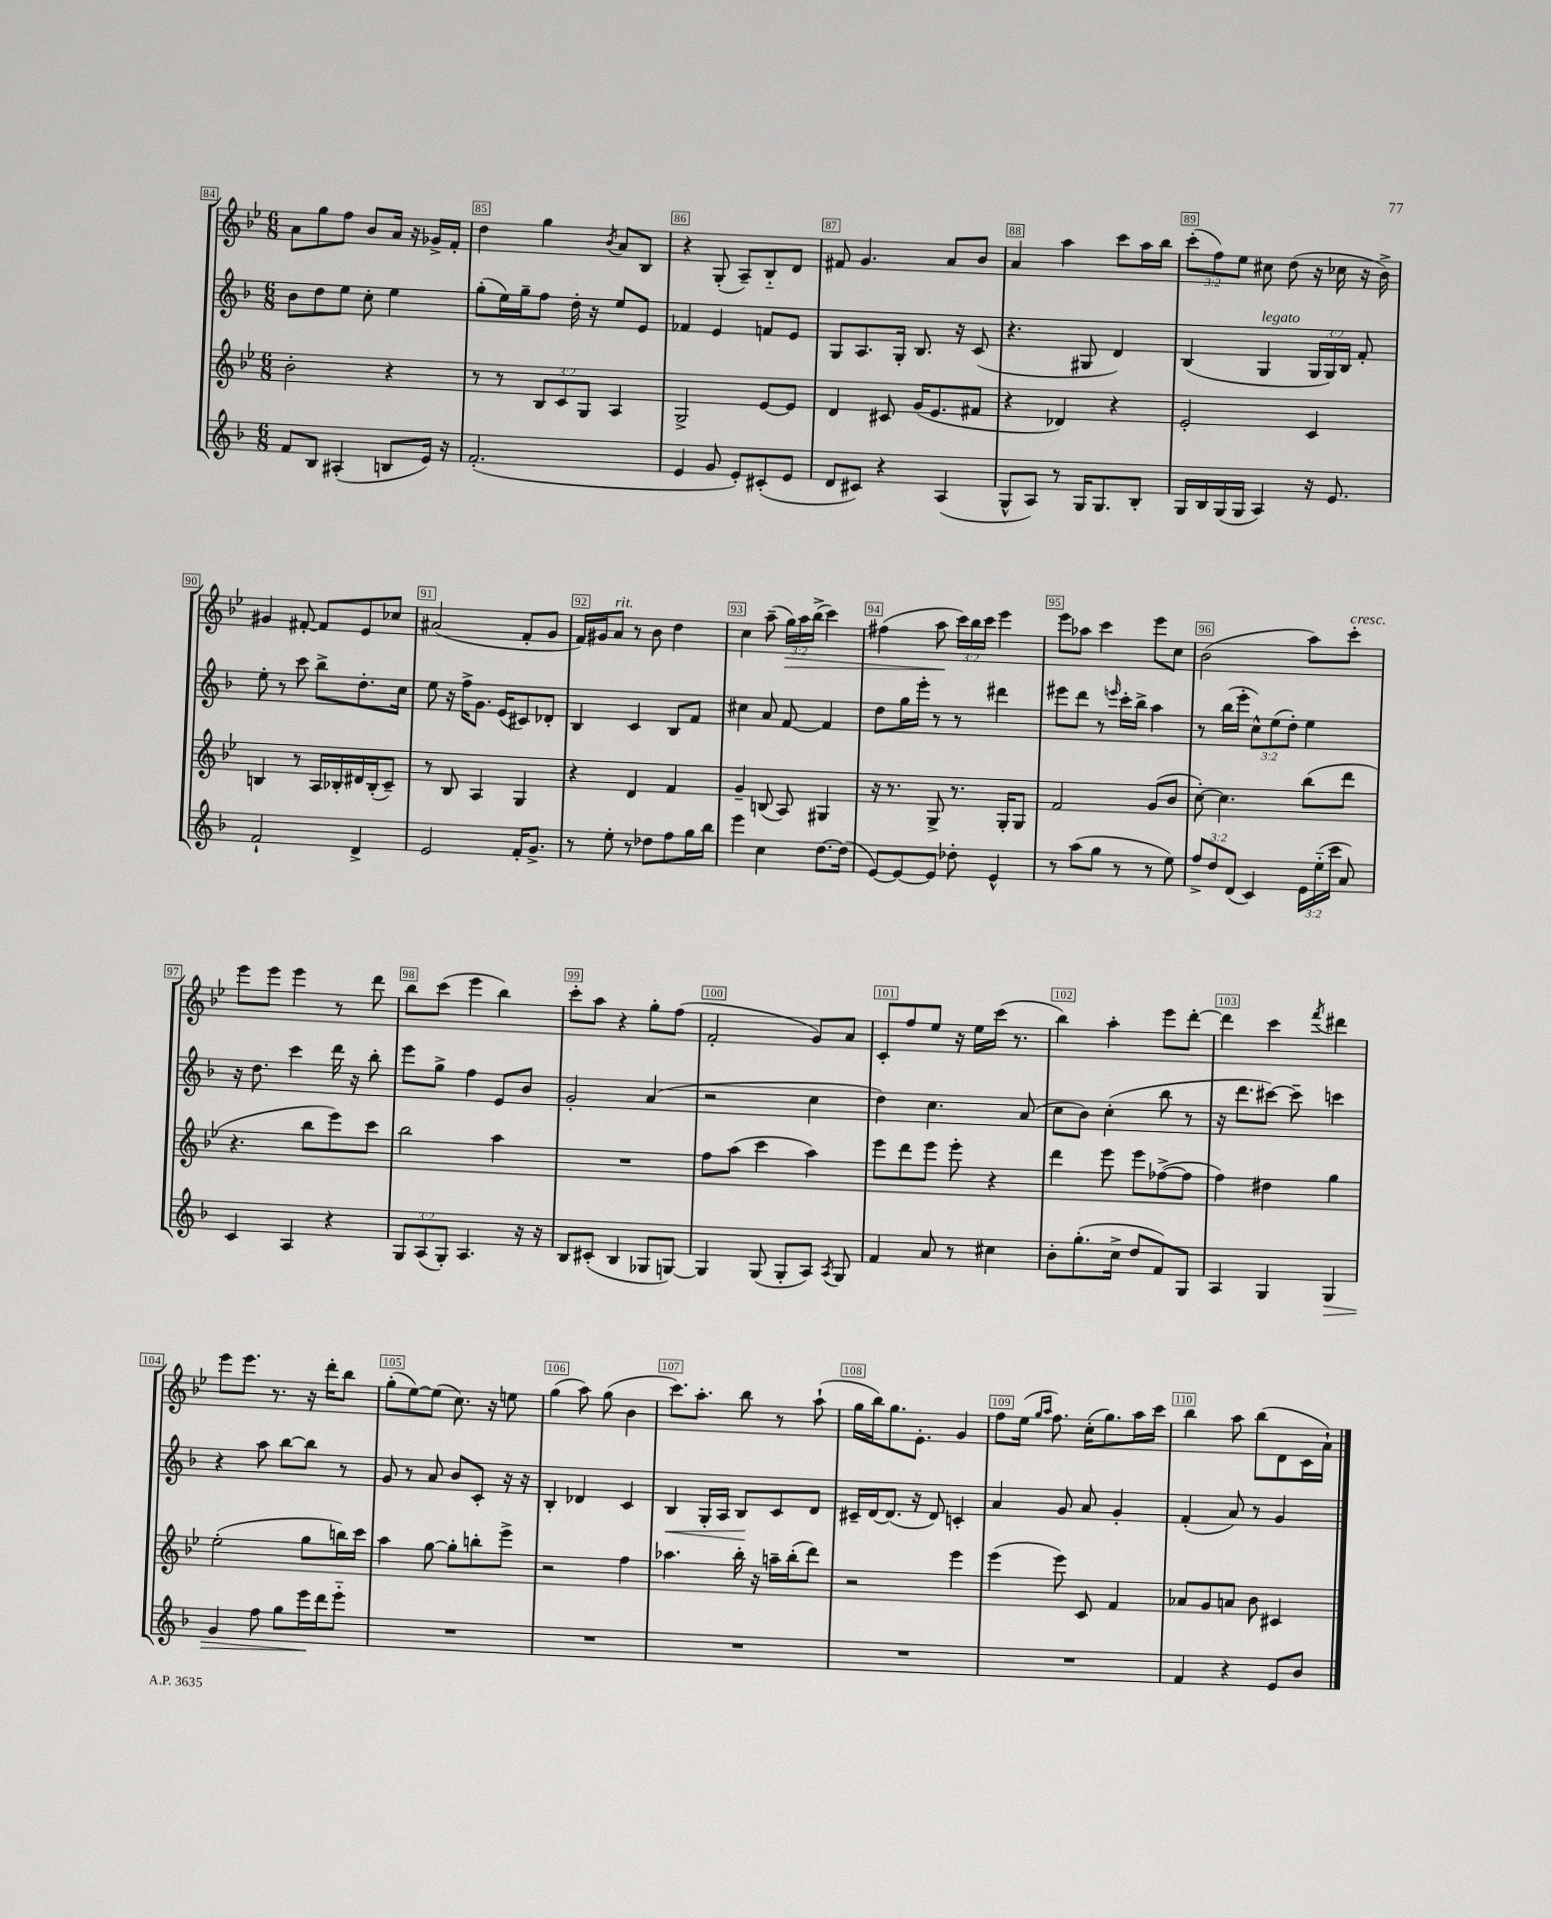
<<
\new StaffGroup <<
\new Staff = "s0" {
    \clef treble \key bes \major \numericTimeSignature \time 6/8 \override Staff.TupletNumber.text = #tuplet-number::calc-fraction-text
    \autoBeamOff a'8[ g''8 f''8] bes'8[ a'16] r16 ges'16[-> f'16]-. |
    d''4 g''4 \acciaccatura { bes'8 } a'8[ bes8] |
    r4 g8-.( a8[--) bes8-_ d'8] |
    fis'8 g'4. a'8[ bes'8] |
    a'4 a''4 c'''8[ a''16 bes''16] |
    \tuplet 3/2 { c'''8[-.( f''8) ees''8] } cis''8 d''8( r16 ces''16 r16 bes'16->) |
    gis'4 fis'8~-. fis'8[ ees'8 ces''8] |
    ais'2( f'8[-. g'8] |
    f'16[) gis'16 a'8]^\markup { \italic "rit." } r8 bes'8 d''4 |
    c''4 a''8--( \tuplet 3/2 { g''16[\>) a''16 bes''16]->( } c'''4) |
    fis''4( a''8\! \tuplet 3/2 { c'''16[) bes''16 c'''16] } ees'''4 |
    ees'''8[ aes''8] c'''4 ees'''8[ c''8] |
    bes'2( a''8[) c'''8]-.^\markup { \italic "cresc." } |
    ees'''8[ ees'''8] ees'''4 r8 d'''8 |
    bes''8[ c'''8]( ees'''4 bes''4) |
    c'''8[-. a''8] r4 g''8[-. f''8]( |
    f'2-. g'8[) a'8] |
    c'8[-. f''8 ees''8] r16 ees''16[ c'''16]( r8. |
    bes''4) a''4-. ees'''8[ d'''8]~-. |
    d'''4 c'''4 \acciaccatura { f'''8 } dis'''4 |
    ees'''8[ ees'''8.] r8. r16 d'''16[-. bes''8] |
    g''8[-.( ees''8~) ees''8]( c''8.) r16 e''8 |
    g''4( a''8) g''8( bes'4 |
    c'''8.[) a''8.]-. bes''8 r8 a''8-!( |
    g''16[ bes''16) g''8. ees'8.]-. g'4 |
    f''8[ ees''16]( \grace { g''16[ a''16] } f''8.) c''16[-.( g''8.) a''16 c'''16] |
    bes''4 a''8 bes''8[( d'8 c'16 a'16]-!) \bar "|." |
}
\new Staff = "s1" {
    \clef treble \key f \major \numericTimeSignature \time 6/8 \override Staff.TupletNumber.text = #tuplet-number::calc-fraction-text
    \autoBeamOff bes'8[ d''8 e''8] c''8-. e''4 |
    g''8[-.( e''16) g''16-- f''8] d''16-. r16 e''8[ e'8] |
    fes'4 e'4 f'8[ e'8] |
    g8[ a8. g16]-. bes8. r16 c'8( |
    r4. gis8 d'4) |
    bes4( g4^\markup { \italic "legato" } \tuplet 3/2 { g16[ g16) bes16] } f'8-. |
    e''8-. r8 c'''8 bes''8[-> d''8.-. c''16] |
    e''8 r16 f''16[-> g'8.] e'16[( cis'8) des'8]-. |
    bes4 c'4 bes8[ f'8] |
    cis''4 a'8 f'8~ f'4 |
    d''8[ g''16 e'''16]-. r8 r8 dis'''4 |
    eis'''8[ d'''8] r8 \grace { e'''16 } c'''16[-. bes''16]-> a''4 |
    r8 bes''16[( e'''16]-. \tuplet 3/2 { c''8[-^) e''8( d''8]-.) } e''4 |
    r16 d''8. c'''4 d'''16 r16 bes''8-. |
    e'''8[ g''8]-> f''4 e'8[ bes'8] |
    g'2-. a'4( |
    r2 c''4 |
    d''4) c''4. a'8( |
    c''8[ bes'8]) c''4-.( bes''8 r8 |
    r16 d'''8.[ cis'''8]~) cis'''8-- c'''4 |
    r4 a''8 bes''8[~ bes''8] r8 |
    g'8 r8 a'8 bes'8[ c'8]-. r16 r16 |
    bes4-. des'4 c'4 |
    bes4\< g16[-. a16] bes8[\! c'8 d'8] |
    cis'16[-- d'16~ d'8.]( r16 d'8) c'4-. |
    a'4 g'8 a'8 g'4-. |
    f'4-.( a'8) r8 g'4 \bar "|." |
}
\new Staff = "s2" {
    \clef treble \key bes \major \numericTimeSignature \time 6/8 \override Staff.TupletNumber.text = #tuplet-number::calc-fraction-text
    \autoBeamOff bes'2-. r4 |
    r8 r8 \tuplet 3/2 { bes8[ c'8 g8] } a4 |
    g2-> ees'8[~ ees'8] |
    d'4 cis'8 g'16[( ees'8. fis'8] |
    r4 des'4) r4 |
    ees'2-. c'4 |
    b4 r8 a16[ bes16-. dis'16 bes16-.( c'8]--) |
    r8 bes8 a4 g4 |
    r4 d'4 f'4 |
    g'4-- b8( a8) gis4 |
    r16 r8. g8-> r8. g16[-. g8] |
    f'2 g'8[( bes'8] |
    c''8~-.) c''4. bes''8[( d'''8] |
    r4. bes''8[ ees'''8) c'''8] |
    bes''2 a''4 |
    R2. |
    f''8[ a''8]( c'''4 a''4) |
    ees'''8[ d'''8 ees'''8] ees'''8-. r4 |
    d'''4 ees'''8 ees'''8[ fes''8~->( fes''8] |
    f''4) dis''4 g''4 |
    ees''2-.( g''8[ b''16) c'''16] |
    a''4 g''8~ g''8[-. b''8-. ees'''8]-> |
    r2 f''4 |
    aes''4. bes''16-. r16 a''16[-- bes''16-.( d'''8]) |
    r2 ees'''4 |
    ees'''4( ees'''8) c'8 f'4 |
    aes'8[ g'8 a'8] bes'8 cis'4 \bar "|." |
}
\new Staff = "s3" {
    \clef treble \key f \major \numericTimeSignature \time 6/8 \override Staff.TupletNumber.text = #tuplet-number::calc-fraction-text
    \autoBeamOff f'8[ bes8] ais4-.( b8[ e'16]) r16 |
    f'2.-.( |
    e'4 g'8 e'8[-.) cis'8-.( e'8] |
    d'8[ cis'8]) r4 a4( |
    g8[-^ a8]) r8 g16[ g8. bes8]-. |
    g16[ bes16 g16( g16] a4) r16 e'8. |
    f'2-! d'4-> |
    e'2 f'16[-. g'8.]-> |
    r8 e''8-. r8 des''8[ f''8 g''16 bes''16] |
    e'''4 c''4 d''8.[~ d''16]( |
    e'8[~) e'8~ e'8] des''8-. e'4-^ |
    r8 a''8[( g''8] r8 r8 e''8) |
    \tuplet 3/2 { f''8[-> d''8 d'8]( } c'4) \tuplet 3/2 { e'16[ e''16-_( c'''16] } a'8) |
    c'4 a4 r4 |
    \tuplet 3/2 { g8[ a8( g8]-.) } a4. r16 r16 |
    bes8[ cis'8]-.( bes4 ges8[ g8]~) |
    g4 g8( g8[-. a8]) \acciaccatura { a8 } g8 |
    f'4 a'8 r8 cis''4 |
    bes'8[-. g''8.-.( c''16]-> d''8[ f'8) g8] |
    a4 g4 g4\> |
    g'4 f''8 g''8[ e'''16\! d'''16 e'''8]-_ |
    R2. |
    R2. |
    R2. |
    R2. |
    R2. |
    f'4 r4 e'8[ bes'8] \bar "|." |
}
>>
>>
\layout { \context { \Score currentBarNumber = #84 \override BarNumber.break-visibility = ##(#f #t #t) barNumberVisibility = #all-bar-numbers-visible \override BarNumber.stencil = #(make-stencil-boxer 0.1 0.3 ly:text-interface::print) } }
